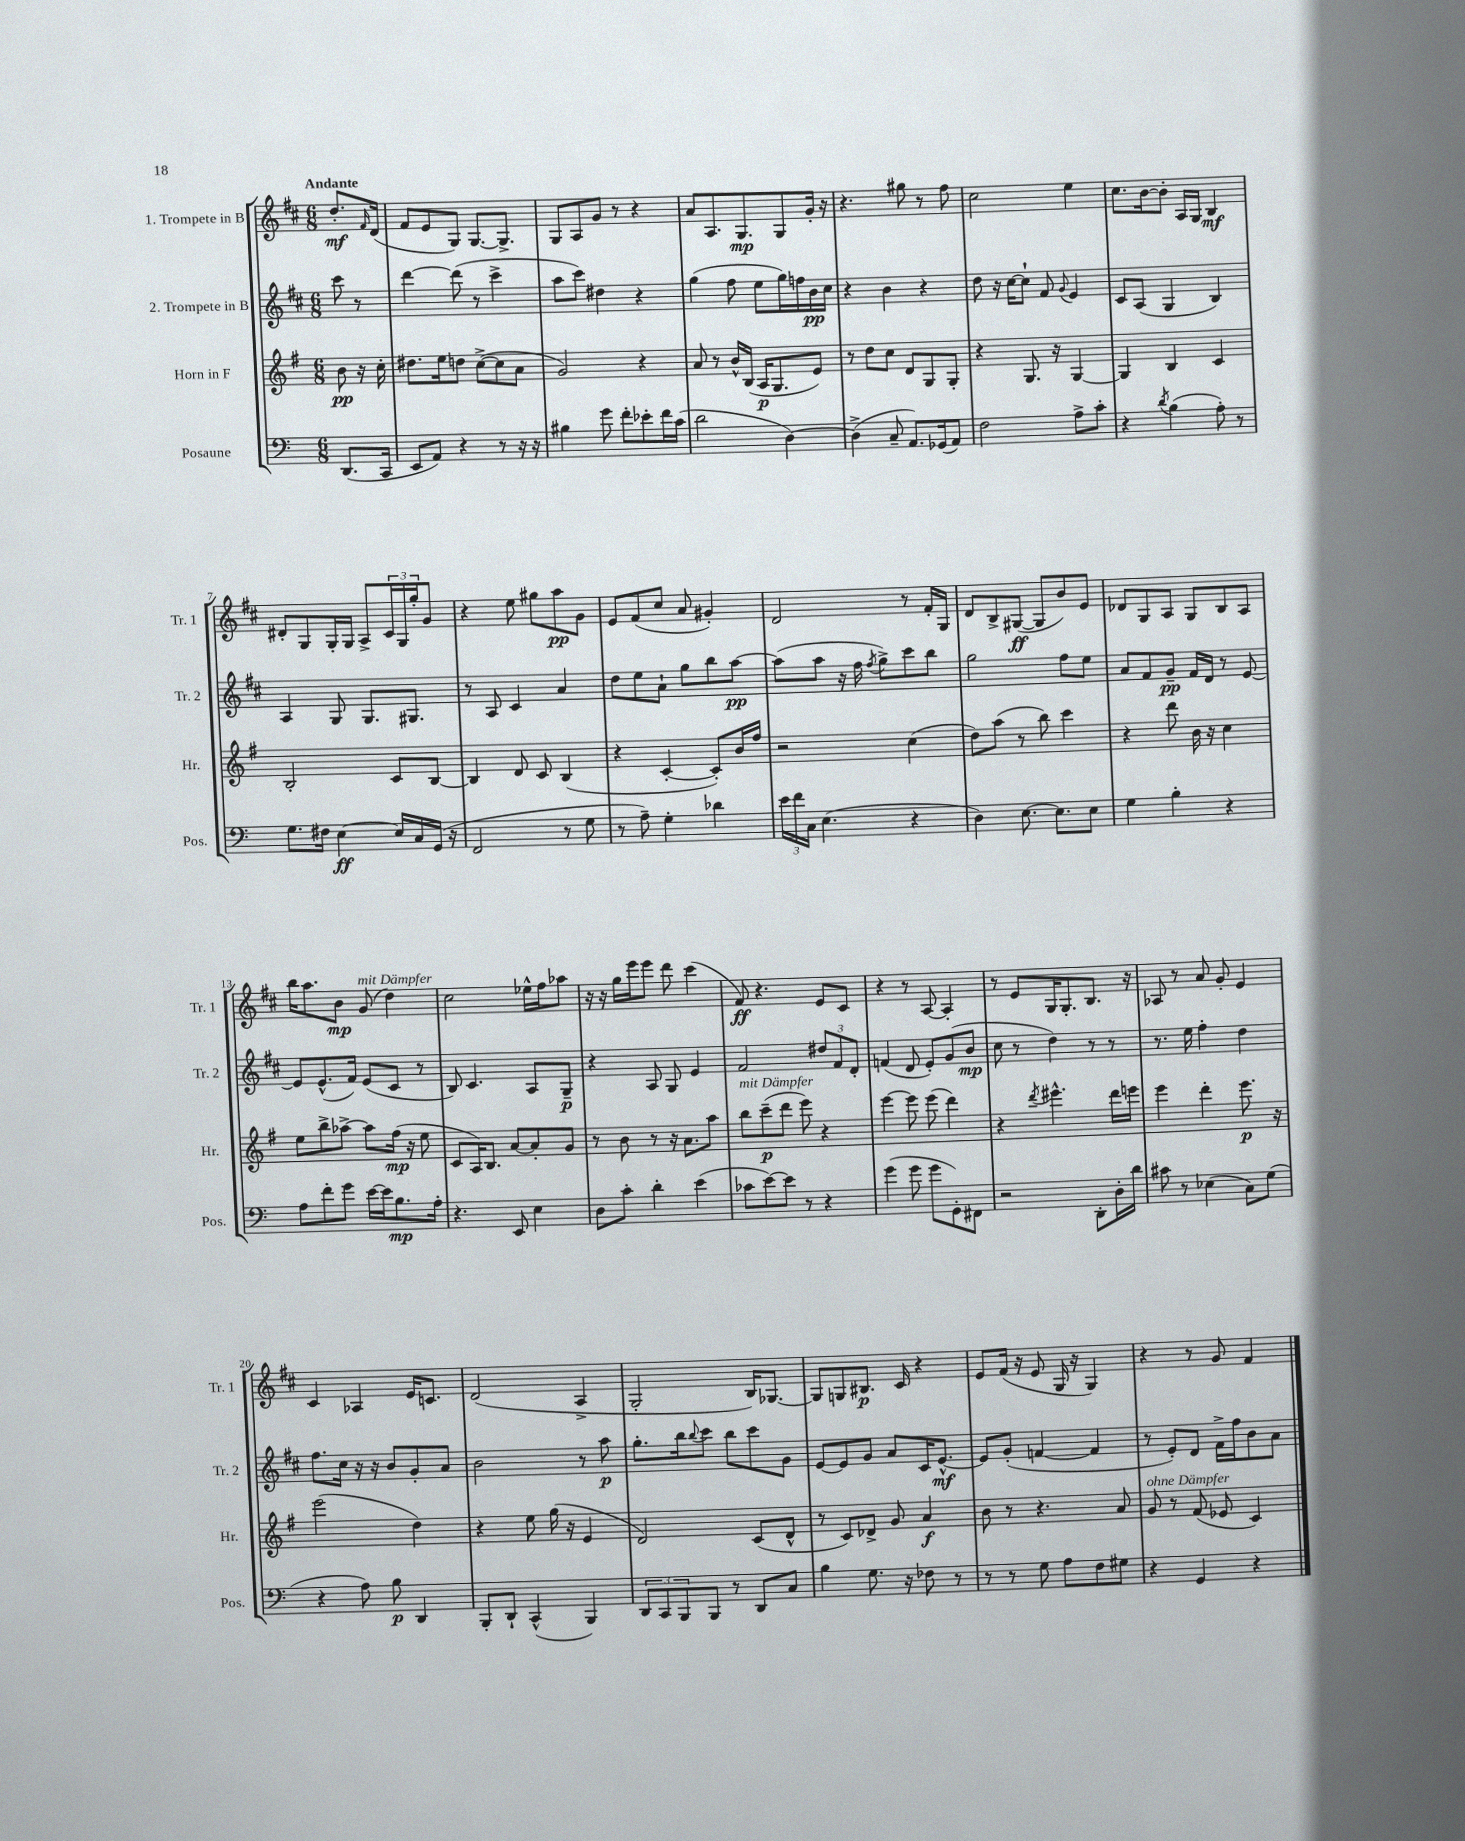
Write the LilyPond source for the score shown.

<<
\new StaffGroup <<
\new Staff = "s0" \with { instrumentName = "1. Trompete in B" shortInstrumentName = "Tr. 1" } {
    \clef treble \key d \major \numericTimeSignature \time 6/8 \partial 4 \tempo "Andante"
    d''8.-.\mf \grace { fis'16 } d'16( |
    fis'8 e'8 g8) g8.~ g8.-> |
    g8 a8 g'8 r8 r4 |
    a'8 a8. g8.\mp g8 g'16-. r16 |
    r4. gis''8 r8 fis''8 |
    cis''2 e''4 |
    cis''8. b'16~ b'8-. a16 g16 b4\mf |
    dis'8-. g8 g16-. g16 a8-> \tuplet 3/2 { cis'16 g16 g''16-. } g'8 |
    r4 e''8 gis''8 a''8\pp g'8 |
    e'8 fis'8( cis''8 a'8 gis'4-.) |
    d'2 r8 fis'16-. g16 |
    d'8 b8-> gis8~\ff( gis8 b'8) e'8 |
    des'8 g8 a8 g8 b8 a8 |
    b''16 a''8. b'8\mp g'8^\markup { \italic "mit Dämpfer" }( d''4) |
    cis''2 ees''16-^ fis''16 aes''8 |
    r16 r16 g''16 e'''16 e'''8 d'''8 cis'''4( |
    fis'8\ff) r4. e'8 cis'8 |
    r4 r8 a8~ a4-. |
    r8 e'8 g16 g8.-. b8. r16 |
    aes8 r8 a'8 g'8-. e'4 |
    cis'4 aes4 e'16 c'8. |
    d'2( a4-> |
    g2-. b16) ges8.~ |
    ges8 g8 bis8.\p cis'16 r4 |
    e'8 fis'16( r16 e'8 g16 r16 g4) |
    r4 r8 g'8 fis'4 \bar "|." |
}
\new Staff = "s1" \with { instrumentName = "2. Trompete in B" shortInstrumentName = "Tr. 2" } {
    \clef treble \key d \major \numericTimeSignature \time 6/8 \partial 4
    cis'''8 r8 |
    d'''4~ d'''8( r8 cis'''4-> |
    a''8 cis'''8) dis''4 r4 |
    g''4( fis''8 e''8 g''16) f''16 b'16\pp cis''16 |
    r4 b'4 r4 |
    d''8 r16 cis''16~ cis''8-! fis'8 \appoggiatura { g'8 } e'4 |
    cis'8 a8( g4 b4) |
    a4 g8 g8. gis8. |
    r8 a8 cis'4 a'4 |
    d''8 e''8 a'8-! g''8 b''8 a''8~\pp |
    a''8( a''8 r16 fis''16 \acciaccatura { fis''8 } g''8->) cis'''8 b''8 |
    g''2 fis''8 e''8 |
    a'8 fis'8 g'8--\pp fis'16 d'16 r8 e'8~ |
    e'8 e'8.-^( fis'16) e'8( cis'8 r8 |
    b8) cis'4. a8 g8--\p |
    r4 a8 g8 e'4 |
    fis'2 \tuplet 3/2 { dis''8 fis'8 d'8-. } |
    f'4( d'8 e'8-.) g'8( b'8\mp |
    cis''8 r8 d''4) r8 r8 |
    r8. e''16 fis''4-. d''4 |
    fis''8. cis''16 r16 r16 b'8 g'8-. a'8 |
    b'2 r8 a''8\p |
    g''8.-. b''16 \appoggiatura { b''8 } cis'''8 b''8 cis'''8 g'8 |
    e'8~ e'8 g'8 a'8 cis'16 e'8.~-^\mf |
    e'8 g'8-.( f'4~ f'4 |
    r8 e'8-.) d'8 fis'16-> fis''16 b'8 a'8 \bar "|." |
}
\new Staff = "s2" \with { instrumentName = "Horn in F" shortInstrumentName = "Hr." } {
    \clef treble \key g \major \numericTimeSignature \time 6/8 \partial 4
    b'8\pp r16 c''16-. |
    dis''8. e''16 d''8 c''8~->( c''8 a'8 |
    g'2) r4 |
    a'8 r8 b'16-^ b16( a16\p g8. e'8) |
    r8 d''8 c''8 d'8 g8 g8-. |
    r4 g8. r16 g4~ |
    g4 b4 c'4 |
    b2-. c'8 b8~ |
    b4 d'8 c'8 b4( |
    r4 c'4~-. c'8-.) b'16 fis''16 |
    r2 c''4( |
    d''8) a''8( r8 b''8) c'''4 |
    r4 d'''8 b'16 r16 c''4 |
    e''8 b''8-> aes''8~-> aes''8 fis''16\mp( r16 e''8 |
    c'8 a16) b8. a'8~ a'8-. g'8 |
    r8 b'8 r8 r16 a'8. a''8 |
    b''8^\markup { \italic "mit Dämpfer" } c'''8--\p( d'''8 e'''8) r4 |
    e'''4~ e'''8 e'''8( d'''4) |
    r4 \acciaccatura { d'''8 } eis'''4.-^ d'''16 e'''16 |
    e'''4 d'''4-. e'''8.\p r16 |
    e'''2( d''4) |
    r4 e''8 g''16( r16 e'4 |
    d'2) c'8( d'8-^ |
    r8 c'8) des'8-> g'8 a'4\f |
    b'8 r8 r4. a'8 |
    g'8^\markup { \italic "ohne Dämpfer" } r8 fis'8( ees'8 c'4) \bar "|." |
}
\new Staff = "s3" \with { instrumentName = "Posaune" shortInstrumentName = "Pos." } {
    \clef bass \key c \major \numericTimeSignature \time 6/8 \partial 4
    d,8.( c,16 |
    e,8 a,8) r4 r8 r16 r16 |
    bis4 g'8 f'8-. ees'8-. f'16 c'16( |
    d'2 d4~) |
    d4->( c8-- a,8.) ges,16( a,8) |
    f2 a8-> c'8-. |
    r4 \acciaccatura { d'8 } b4( a8-.) r8 |
    g8. fis16 e4~\ff e16 c16 g,16( r16 |
    f,2 r8 g8 |
    r8 a8--) g4-. des'4 |
    \tuplet 3/2 { e'16 f'16 c16 } e4.( r4 |
    d4) e8.~ e8. e8 |
    g4 b4-. r4 |
    a8 f'8-. g'8 e'16~ e'16 b8.\mp a16-. |
    r4. e,8 e4 |
    d8 c'8-. d'4-. e'4( |
    ces'8 e'8~) e'8 r8 r4 |
    g'4( g'8 g'8 g,8-.) fis,8 |
    r2 d,8-. d16-. d'16 |
    cis'8 r8 ees4( c8) g8( |
    r4 a8) b8\p d,4 |
    b,,8-. d,8-! c,4-^( b,,4) |
    \tuplet 3/2 { d,8 c,8 b,,8 } b,,8 r8 d,8 c8 |
    b4 g8. r16 fes8 r8 |
    r8 r8 g8 a8 f8 gis8 |
    r4 g,4 r4 \bar "|." |
}
>>
>>
